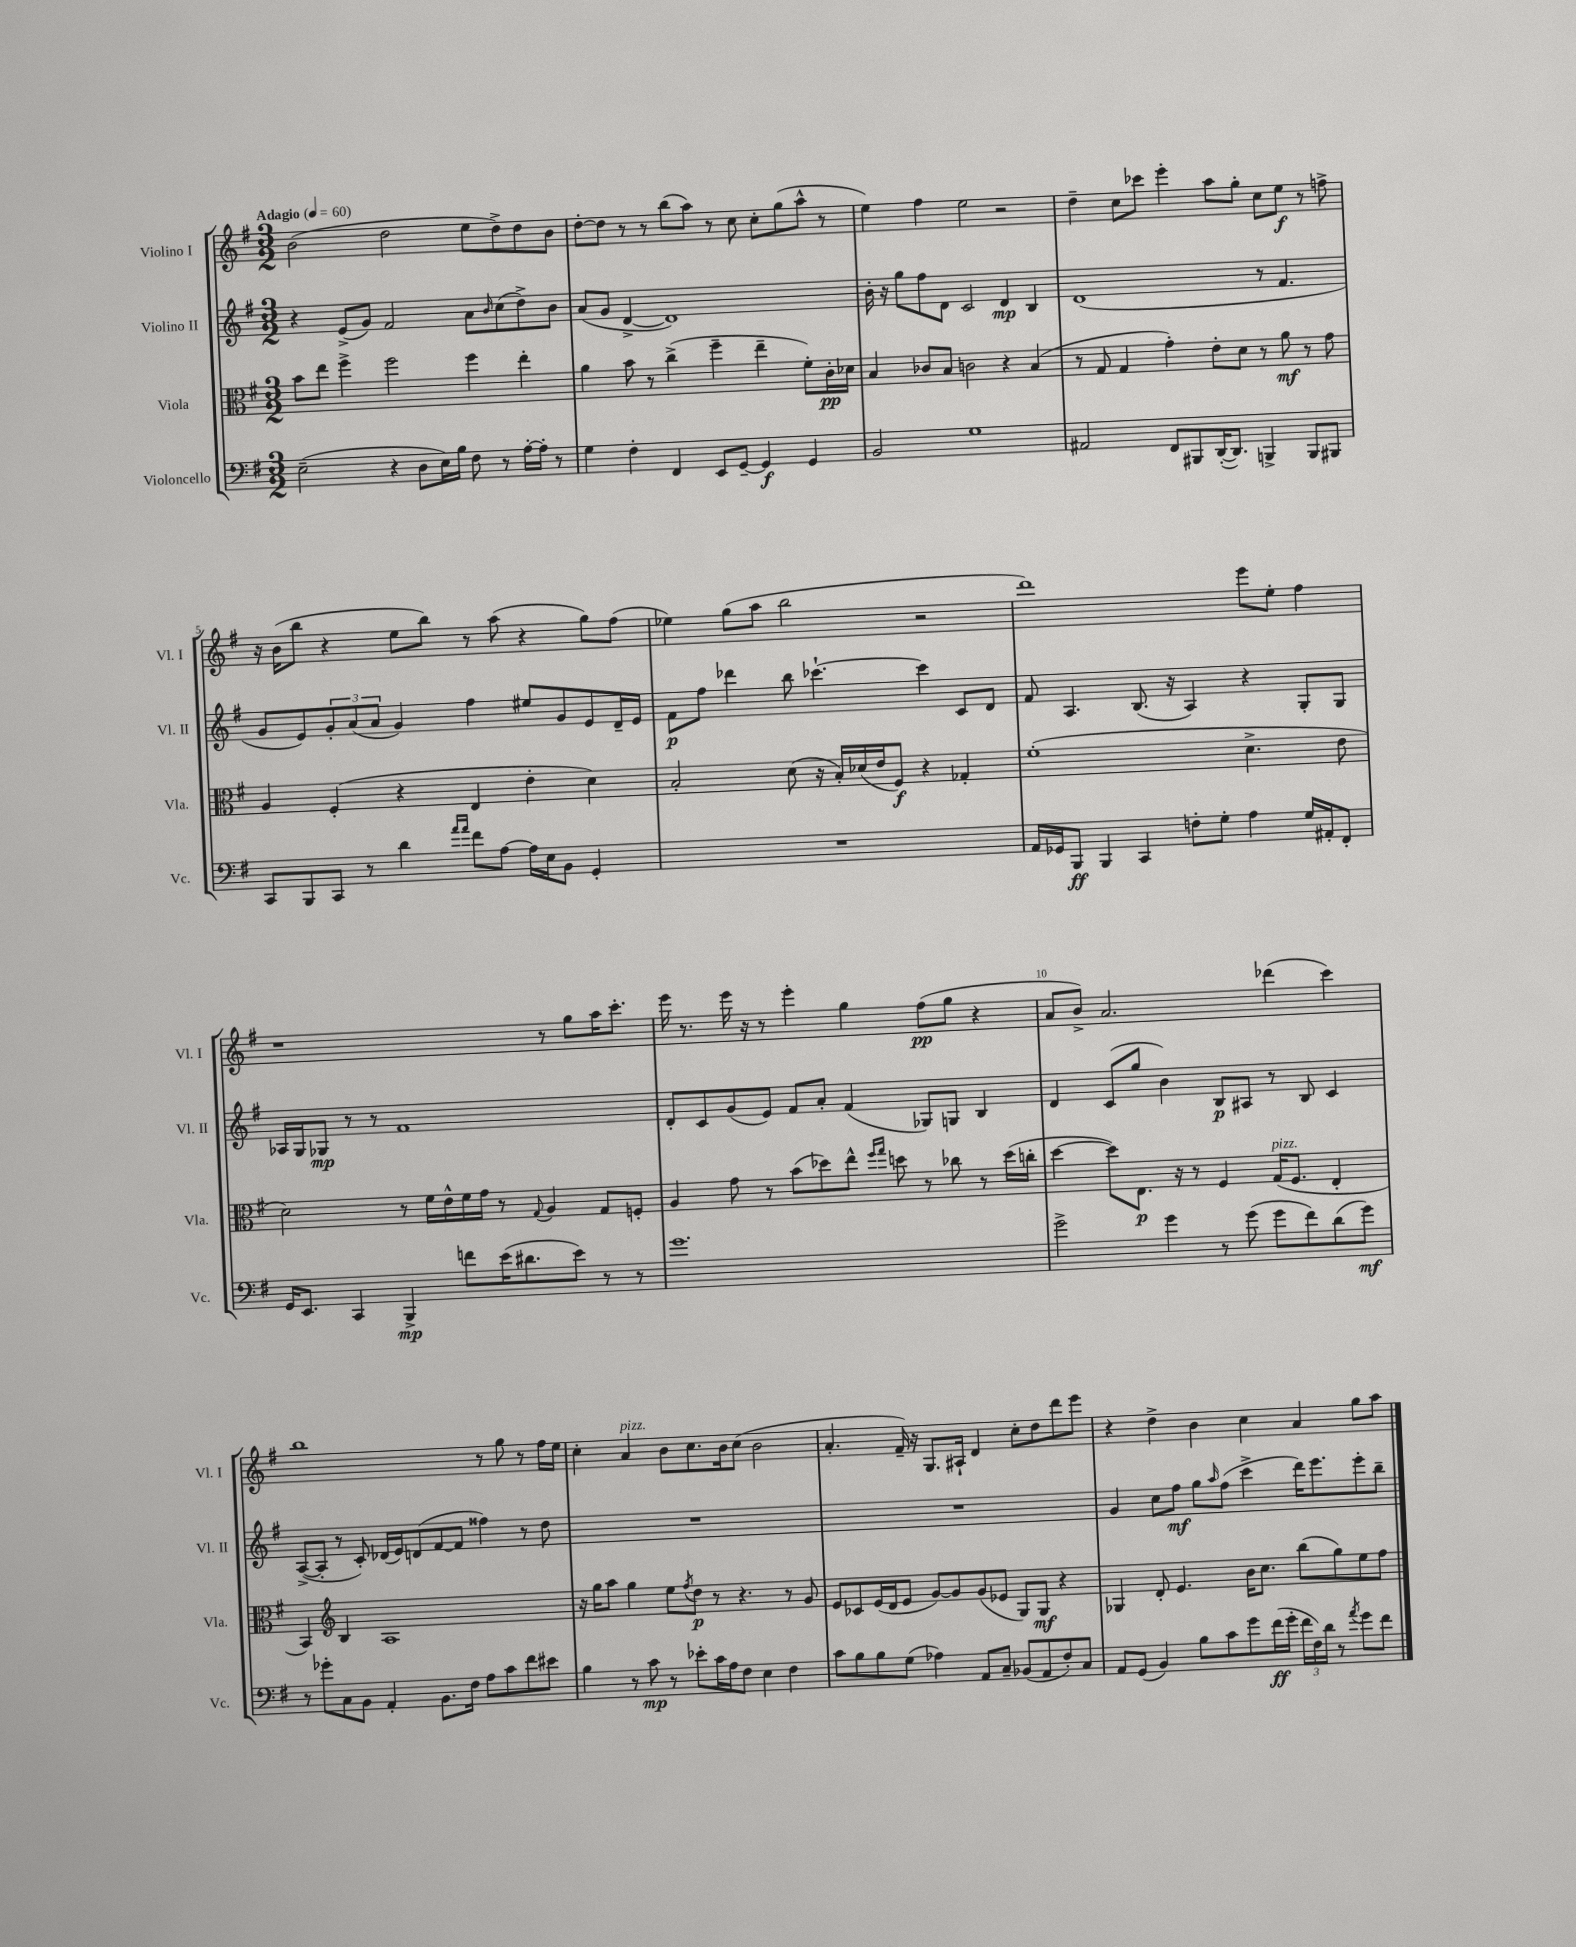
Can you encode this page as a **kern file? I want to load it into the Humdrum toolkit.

**kern	**kern	**kern	**kern
*staff4	*staff3	*staff2	*staff1
*clefF4	*clefC3	*clefG2	*clefG2
*k[f#]	*k[f#]	*k[f#]	*k[f#]
*M3/2	*M3/2	*M3/2	*M3/2
*MM60	*MM60	*MM60	*MM60
(2E~	8b	4r	(2b
.	8ee	.	.
.	4ff#^	(8e^	.
.	.	8g)	.
4r	2ff#	2f#	2dd
8D	.	.	.
16E)	.	.	.
16B	.	.	.
8F#	4ff#	8a	8ee
.	.	16qqb	.
8r	.	(8cc	8dd^)
[16A'	4ee'	8dd^)	8dd
16A']	.	.	.
8r	.	8b	8b
=	=	=	=
4G	4a	(8a	[8dd'
.	.	8g	8dd]
4F#'	8b	[4d^	8r
.	8r	.	8r
4FF#	(4cc^	1d])	(8bb
.	.	.	8aa)
8EE	4ff#~	.	8r
[8GG~	.	.	8cc
4GG]	4ee~	.	8cc'
.	.	.	(8gg
4GG	8f#')	.	8aa^^
.	16c'	.	8r
.	16d-	.	.
=	=	=	=
2BB	4B	16b'	4ee)
.	.	16r	.
.	.	8gg	.
.	8c-	8ff#	4ff#
.	8B	8d	.
1G	2c	2c	2ee
.	4r	4d	2r
.	(4B	4B	.
=	=	=	=
2AA#	8r	(1d	4dd~
.	8G	.	.
.	4G	.	8cc
.	.	.	8ccc-
8FF#	4g')	.	4eee'
8BBB#	.	.	.
([16DD'	8e'	.	8aa
8.DD])	.	.	.
.	8d	.	8gg'
4BBB^	8r	8r	8cc
.	8a	4.f#	8ee
8BBB	8r	.	8r
8BBB#	8g	.	8ff^
=	=	=	=
8CC	4A	8g	16r
.	.	.	(16b
8BBB	.	8e)	8bb
8CC	(4F#'	12g'	4r
.	.	(12a	.
8r	.	.	.
.	.	12a	.
4d	4r	4g)	8ee
.	.	.	8bb)
16qqa	.	.	.
16qqa	.	.	.
8f#	4E	4ff#	8r
[8A	.	.	(8aa
16A]	4e'	8ee#	4r
16E	.	.	.
8BB	.	8g	.
4GG'	4d)	8e	8gg)
.	.	16d~	(8ff#
.	.	16e	.
=	=	=	=
1.r	2B'	8f#	4ee-)
.	.	8ff#	.
.	.	4ddd-	(8gg
.	.	.	8aa
.	(8d	8bb	2bb
.	16r	[4.ccc-`	.
.	16B')	.	.
.	(16d-	.	.
.	16e	.	.
.	8F#)	.	.
.	4r	4ccc-]	2r
.	4G-'	8c	.
.	.	8d	.
=	=	=	=
16AA	(1f#'	8f#	1ddd)
16GG-	.	.	.
8BBB	.	4.A	.
4BBB	.	.	.
4CC	.	(8.B	.
.	.	16r	.
8F'	.	4A)	.
8G'	.	.	.
4A	4.d^	4r	8eee
.	.	.	8ee'
16G	.	8G'	4ff#
16AA#'	.	.	.
8FF#'	8e	8G	.
=	=	=	=
16GG	2d)	16A-	1r
8.EE	.	16G	.
.	.	8G-	.
4CC	.	8r	.
.	.	8r	.
4BBB^	8r	1f#	.
.	16f#	.	.
.	16e^^	.	.
8f	16f#	.	.
.	16g	.	.
(16e	8r	.	.
8.d#	.	.	.
.	8qqG	.	.
.	4A	.	8r
8e)	.	.	8gg
8r	8G	.	16aa
.	.	.	8.ccc'
8r	8F'	.	.
=	=	=	=
1.g	4A	8d'	16eee
.	.	.	8.r
.	.	8c	.
.	8g	(8g	16eee
.	.	.	16r
.	8r	8e)	8r
.	(8b	8f#	4eee'
.	8dd-)	8a'	.
.	8ee^^	(4f#	4gg
.	16qqff#	.	.
.	16qqgg	.	.
.	8dd	.	.
.	8r	8G-)	(8ff#
.	8cc-	8G	8gg
.	8r	4B	4r
.	(16dd	.	.
.	16cc'	.	.
=	=	=	=
2g^	[4dd	4d	8a
.	.	.	8b^)
.	8dd])	(8c	2.a
.	8.E	8gg	.
4g	.	4b)	.
.	16r	.	.
.	8r	.	.
8r	4F#	8B	.
(8g	.	8A#	.
8g	(16G	8r	(4ddd-
.	8.F#	.	.
8f#)	.	8B	.
(8d	4E'	4c	4ccc)
8g)	.	.	.
=	=	=	=
8r	4BB)	([8A^	1bb
8g-'	.	8A']	.
*	*clefG2	*	*
8C	4B	8r	.
8BB	.	8c')	.
4AA'	1A	(16d-	.
.	.	16e)	.
.	.	(8d	.
8.BB	.	[8f#	.
.	.	8f#]	.
16F#	.	.	.
8A	.	4ff##)	8r
8c	.	.	8gg
8f#	.	8r	8r
8e#	.	8dd	16ff#
.	.	.	16ee
=	=	=	=
4B	16r	1.r	4cc'
.	16gg	.	.
.	8aa	.	.
8r	4gg	.	4a
8c	.	.	.
8r	8ee	.	8b
.	8qff#	.	.
8e-'	8dd	.	8.cc
16c	8r	.	.
16A	.	.	16b
8F#	4.r	.	(8cc
4E	.	.	2b
4F#	8r	.	.
.	8g	.	.
=	=	=	=
8c	8e	1.r	4.a'
8B	8c-	.	.
8B	(16e	.	.
.	16d	.	.
(8G	8e	.	16f#~)
.	.	.	16r
4A-)	[8g)	.	8.G
.	8g]	.	.
.	.	.	16A#`
8AA	(8g	.	4d
8C~	8e-	.	.
(8BB-	8G)	.	8cc'
8AA	8G	.	8dd
8F#')	4r	.	8ddd
8C	.	.	8eee
=	=	=	=
8AA	4G-	4g	4r
(8GG	.	.	.
4BB)	8d'	8cc	4dd^
.	4.e	8ff#	.
8B	.	8gg	4b
.	.	16qqaa	.
8c	.	(8ff#	.
8g	16b	4ccc^	4cc
.	8.cc	.	.
(16f#	.	.	.
16g'	.	.	.
24f#	(8bb	16ddd)	4a
24F#)	.	.	.
.	.	8.eee	.
24d	.	.	.
8r	8gg)	.	.
8qa	.	.	.
8g	8ee	8eee'	8gg
8f#	8ff#	8bb~	8aa
==	==	==	==
*-	*-	*-	*-
